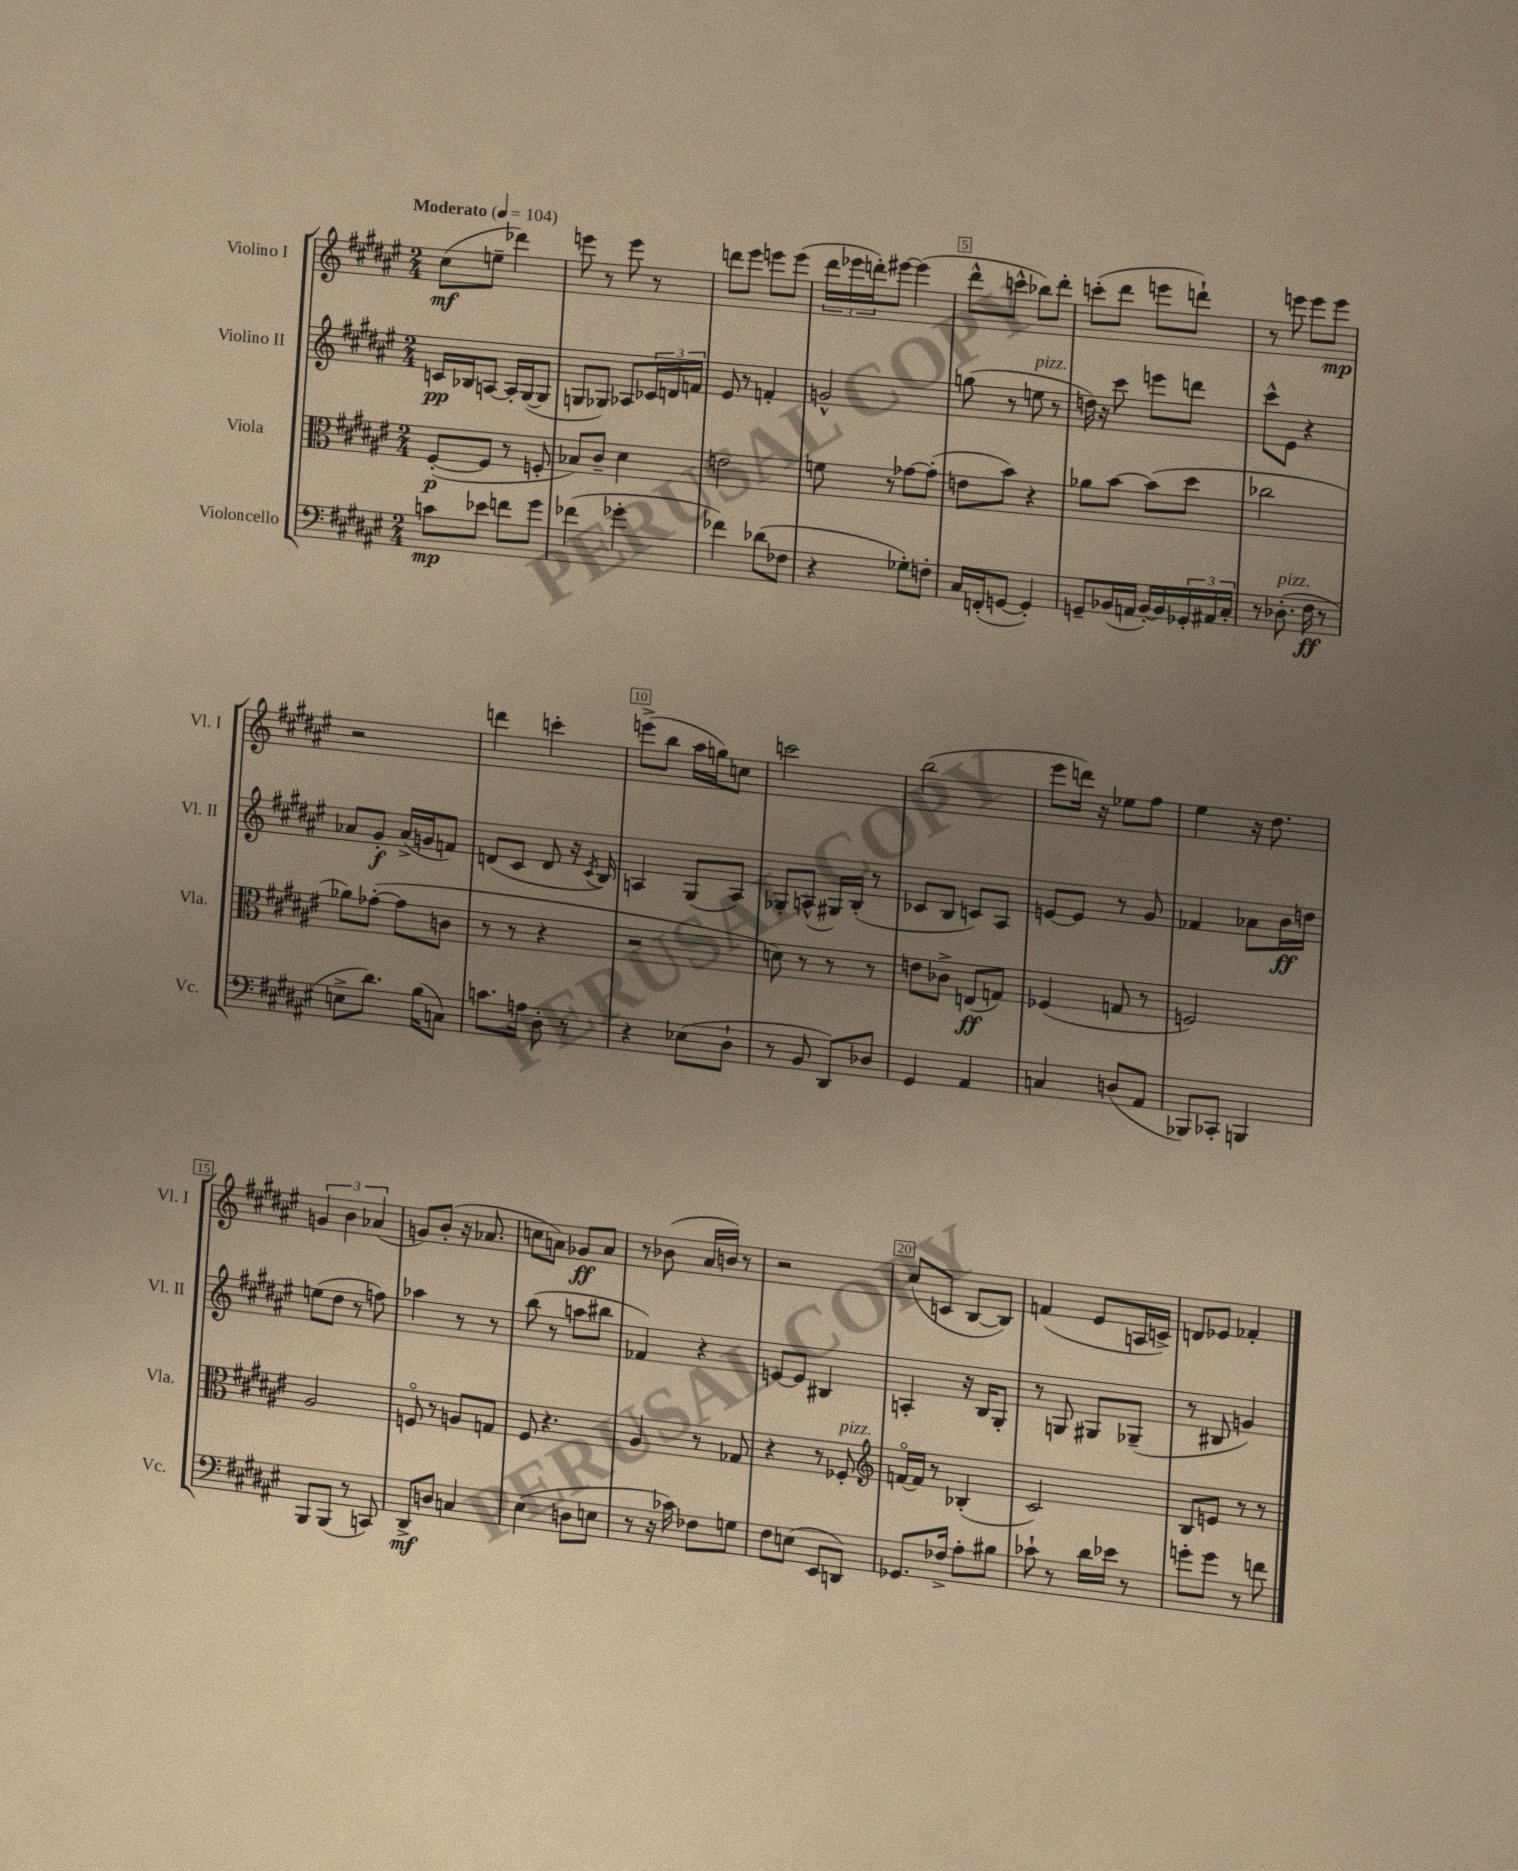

**kern	**kern	**kern	**kern
*staff4	*staff3	*staff2	*staff1
*clefF4	*clefC3	*clefG2	*clefG2
*k[f#c#g#d#a#e#]	*k[f#c#g#d#a#e#]	*k[f#c#g#d#a#e#]	*k[f#c#g#d#a#e#]
*M2/4	*M2/4	*M2/4	*M2/4
*MM104	*MM104	*MM104	*MM104
8c	([8F#'	16c	(8cc#
.	.	16B-	.
8e-	8F#]	[8A	8ee~
8f	8r	16A']	4ddd-)
.	.	([16G#	.
8g#	8F'	8G#]	.
=	=	=	=
(4f-	8B-)	8G	8eee
.	8c#~	8G-)	8r
4g-'	4d#	8A-	8eee
.	.	24c-	8r
.	.	24d	.
.	.	24f	.
=	=	=	=
4f-)	2e	8e#	8ddd
.	.	8r	8eee#
(8d-	.	4f'	8eee
8F-	.	.	(8eee
=	=	=	=
4r	8f	2g^^	24ddd#
.	.	.	24eee-
.	.	.	24ddd')
.	8r	.	[8eee#
8G-')	[8g-	.	(4eee#]
8F'	(8g-']	.	.
=	=	=	=
16C#	8e	(8gg	8ddd#^^
(16FF'	.	.	.
[8GG	8b)	8r	8ccc^^
4GG'])	4r	8ee	8bb-)
.	.	8r	8ddd#'
=	=	=	=
8GG~	8a-	16dd)	(8ccc'
.	.	16r	.
(16BB-	[8b	8ccc#	8ddd#
16AA	.	.	.
[16BB-')	(8b]	8eee	8eee
16BB-]	.	.	.
24GG-'	8dd#	8ddd	8ddd`)
24AA#	.	.	.
24C#'	.	.	.
=	=	=	=
8r	2cc-	8ccc#^^	8r
(8.D-'	.	8e#	8eee
.	.	4r	8eee
16F#	.	.	.
8r	.	.	8eee
=	=	=	=
8E^	8a-)	8a-	2r
8.d#)	([8g-'	8g#'	.
.	8g-]	(16a-^	.
(16B	.	16g	.
8C)	8c	8f)	.
=	=	=	=
8.c	8r	(8d	4ddd
.	8r	8c#	.
16A	.	.	.
8D#'	4r	8d	4ccc'
8r	.	16r	.
.	.	8qc#	.
.	.	16B)	.
=	=	=	=
4r	2r	4A	(8eee^
.	.	.	8bb
(8E-	.	(8G#	16aa#
.	.	.	16gg)
8D#`	.	8A)	8cc
=	=	=	=
8r	8d)	8G-'	2ccc
8BB	8r	(8A^^	.
8DD#)	8r	16G#)	.
.	.	(16B'	.
8D-	8r	8r	.
=	=	=	=
4GG#	8e	8c-	(2bb
.	8c-^	8B	.
4AA#	(8E	8c)	.
.	8G)	8A#	.
=	=	=	=
4C	(4F-	[8e	8eee#
.	.	8e]	16ddd)
.	.	.	16r
(8D	8G	8r	8ee-
8AA#	8r	8g#	8ff#
=	=	=	=
8BBB-)	2F)	4f-	4ee#
8CC-'	.	.	.
4BBB	.	8a-	16r
.	.	.	8.dd#
.	.	16b	.
.	.	16dd	.
=	=	=	=
8BBB	2A#	(8ee	6g
(8BBB	.	8dd#	.
.	.	.	6b
8r	.	8r	.
.	.	.	(6a-
8CC)	.	8ff)	.
=	=	=	=
8DD#^	8Fo	4aa-	8g)
8D	8r	.	(8b'
4C	8A	8r	16r
.	.	.	8.a-
.	8G	8r	.
=	=	=	=
(4E#	8F#	(8bb	8cc
.	4.r	8r	8a)
8D	.	8aa	8g-
8E	.	8bb#	8a
=	=	=	=
8r	4A#	4f-)	8r
16r	.	.	(8b-
16c-)	.	.	.
8F-	8r	4r	16a#
.	.	.	16b)
8G	8G-	.	8r
=	=	=	=
8F#	4r	[8e	2r
(8E	.	8e]	.
8EE#	8r	4B#	.
8DD)	8F-'	.	.
=	=	=	=
*	*clefG2	*	*
8.GG-	[16fo	4A'	(8cc#
.	16f]	.	.
.	8r	.	8c
16F-^	.	.	.
8A#'	(4B-'	16r	[8B
.	.	16B	.
8B#	.	8G#'	8B])
=	=	=	=
8c-`	2c#)	8r	(4f
8r	.	8G	.
16d#	.	8G#	8e#
16e-	.	.	.
8r	.	(8G-~	16A
.	.	.	16c^)
=	=	=	=
8g'	8B	8r	8d
8g	8e	8B#	8e-
8r	8r	4g)	4f-'
8f	8r	.	.
==	==	==	==
*-	*-	*-	*-
